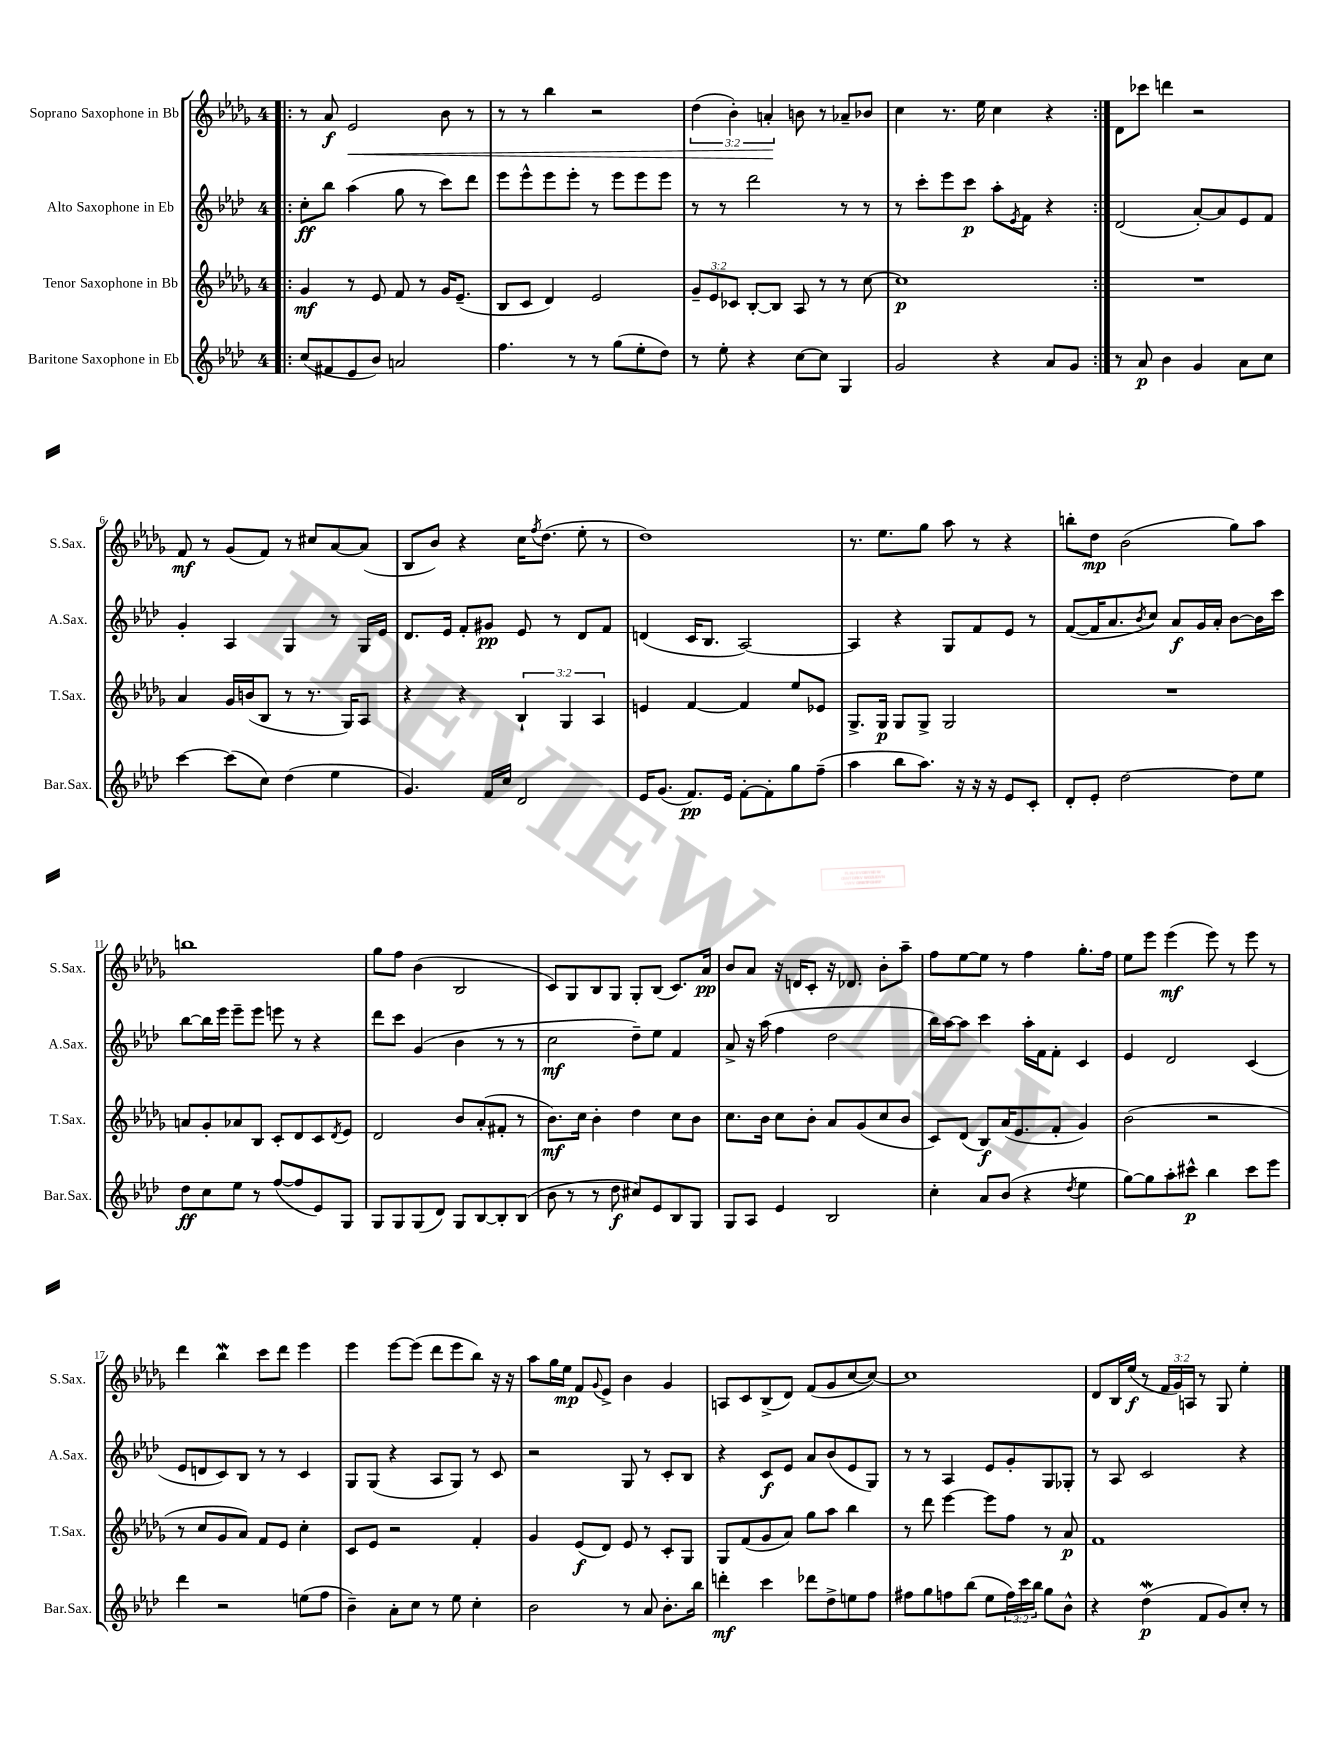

**kern	**dynam	**kern	**dynam	**kern	**dynam	**kern	**dynam
*part4	*part4	*part3	*part3	*part2	*part2	*part1	*part1
*staff4	*staff4	*staff3	*staff3	*staff2	*staff2	*staff1	*staff1
*I"Baritone Saxophone in Eb	*	*I"Tenor Saxophone in Bb	*	*I"Alto Saxophone in Eb	*	*I"Soprano Saxophone in Bb	*
*I'Bar.Sax.	*	*I'T.Sax.	*	*I'A.Sax.	*	*I'S.Sax.	*
*clefG2	*	*clefG2	*	*clefG2	*	*clefG2	*
*k[b-e-a-d-]	*	*k[b-e-a-d-g-]	*	*k[b-e-a-d-]	*	*k[b-e-a-d-g-]	*
*M4/4	*	*M4/4	*	*M4/4	*	*M4/4	*
=1!|:	=1!|:	=1!|:	=1!|:	=1!|:	=1!|:	=1!|:	=1!|:
(8cc/L	.	4g-/	mf	8cc'\L	ff	8r	.
8f#X/	.	.	.	8bb-\J	.	8a-/	f
!	!	!	!	!	!	!	!LO:HP:b
8e-/	.	8r	.	(4aa-\	.	2e-/	<
8b-/J)	.	8e-/	.	.	.	.	.
2an/	.	8f/	.	8gg\	.	.	.
.	.	8r	.	8r	.	.	.
.	.	16g-/KL	.	8ccc\L)	.	8b-\	.
.	.	(8.e-~/J	.	.	.	.	.
.	.	.	.	8ddd-\J	.	8r	.
=2	=2	=2	=2	=2	=2	=2	=2
4.ff\	.	8B-/L	.	8eee-\L	.	8r	.
.	.	8c/J	.	8eee-^^\	.	8r	.
.	.	4d-/)	.	8eee-\	.	4bb-\	.
8r	.	.	.	8eee-'\J	.	.	.
8r	.	2e-/	.	8r	.	2r	.
(8gg\L	.	.	.	8eee-\L	.	.	.
8ee-'\	.	.	.	8eee-\	.	.	.
8dd-\J)	.	.	.	8eee-\J	.	.	.
=3	=3	=3	=3	=3	=3	=3	=3
8r	.	12g-~/L	.	8r	.	(6dd-\	.
.	.	12e-/	.	.	.	.	.
8ee-'\	.	.	.	8r	.	.	.
.	.	12c-X/J	.	.	.	6b-'\)	.
4r	.	[8B-'/L	.	2ddd-\	.	.	.
.	.	.	.	.	.	6an'/	.
.	.	8B-/J]	.	.	.	.	.
[8cc\L	.	8A-/	.	.	.	8bn\	[
8cc\J]	.	8r	.	.	.	8r	.
4G/	.	8r	.	8r	.	8a-X~/L	.
.	.	[8cc\	.	8r	.	8b-X/J	.
=4	=4	=4	=4	=4	=4	=4	=4
2g/	.	1cc]	p	8r	.	4cc\	.
.	.	.	.	8ccc'\L	.	.	.
.	.	.	.	8eee-\	.	8.r	.
.	.	.	.	8ccc\J	p	.	.
.	.	.	.	.	.	16ee-\	.
4r	.	.	.	8aa-'\L	.	4cc\	.
.	.	.	.	8qe-/	.	.	.
.	.	.	.	8f\J	.	.	.
8a-/L	.	.	.	4r	.	4r	.
8g/J	.	.	.	.	.	.	.
=5:|!	=5:|!	=5:|!	=5:|!	=5:|!	=5:|!	=5:|!	=5:|!
8r	.	1r	.	(2d-/	.	8d-\L	.
8a-/	p	.	.	.	.	8ccc-X\J	.
4b-\	.	.	.	.	.	4dddn\	.
4g/	.	.	.	[8a-'/L)	.	2r	.
.	.	.	.	8a-/]	.	.	.
8a-\L	.	.	.	8e-/	.	.	.
8cc\J	.	.	.	8f/J	.	.	.
!!LO:LB:g=z
=6	=6	=6	=6	=6	=6	=6	=6
[4ccc\	.	4a-/	.	4g'/	.	8f/	mf
.	.	.	.	.	.	8r	.
(8ccc\L]	.	16g-/LL	.	4A-/	.	(8g-/L	.
.	.	(16bn/J	.	.	.	.	.
8cc\J)	.	8B-/J	.	.	.	8f/J)	.
(4dd-\	.	8r	.	4G/	.	8r	.
.	.	8.r	.	.	.	8cc#X/L	.
4ee-\	.	.	.	8r	.	[8a-/	.
.	.	16G-/KL)	.	.	.	.	.
.	.	8A-/J	.	16G/LL	.	(8a-/J]	.
.	.	.	.	16e-/JJ	.	.	.
=7	=7	=7	=7	=7	=7	=7	=7
4.g/)	.	4r	.	8.d-/L	.	8B-/L	.
.	.	.	.	.	.	8b-/J)	.
.	.	.	.	16e-/Jk	.	.	.
.	.	4r	.	8f'/L	.	4r	.
16f/LL	.	.	.	8g#X/J	pp	.	.
16cc/JJ	.	.	.	.	.	.	.
2d-/	.	6B-`/	.	8e-/	.	16cc\KL	.
.	.	.	.	.	.	8qff/	.
.	.	.	.	.	.	(8.dd-\J	.
.	.	.	.	8r	.	.	.
.	.	6G-/	.	.	.	.	.
.	.	.	.	8d-/L	.	8ee-'\	.
.	.	6A-/	.	.	.	.	.
.	.	.	.	8f/J	.	8r	.
=8	=8	=8	=8	=8	=8	=8	=8
16e-/KL	.	4en/	.	(4dn/	.	1dd-)	.
(8.g/J	.	.	.	.	.	.	.
8.f/L)	pp	[4f/	.	16c/KL	.	.	.
.	.	.	.	8.B-/J	.	.	.
16e-/Jk	.	.	.	.	.	.	.
[8f'\L	.	4f/]	.	[2A-/)	.	.	.
8f'\]	.	.	.	.	.	.	.
8gg\	.	8ee-/L	.	.	.	.	.
(8ff~\J	.	8e-X/J	.	.	.	.	.
=9	=9	=9	=9	=9	=9	=9	=9
4aa-\	.	8.G-^/L	.	4A-/]	.	8.r	.
.	.	16G-/Jk	p	.	.	8.ee-\L	.
8bb-\L	.	8G-/L	.	4r	.	.	.
8.aa-\J)	.	8G-^/J	.	.	.	8gg-\J	.
.	.	2G-/	.	8G/L	.	8aa-\	.
16r	.	.	.	.	.	.	.
16r	.	.	.	8f/	.	8r	.
16r	.	.	.	.	.	.	.
8e-/L	.	.	.	8e-/J	.	4r	.
8c'/J	.	.	.	8r	.	.	.
=10	=10	=10	=10	=10	=10	=10	=10
8d-'/L	.	1r	.	([8f/L	.	8bbn'\L	.
8e-'/J	.	.	.	16f/K]	.	8dd-\J	mp
.	.	.	.	8.a-/	.	.	.
[2dd-\	.	.	.	.	.	(2b-\	.
.	.	.	.	8qb-/	.	.	.
.	.	.	.	8cc/J)	.	.	.
.	.	.	.	8a-/L	f	.	.
.	.	.	.	16g/L	.	.	.
.	.	.	.	16a-'/JJ	.	.	.
8dd-\L]	.	.	.	[8b-\L	.	8gg-\L)	.
8ee-\J	.	.	.	16b-\L]	.	8aa-\J	.
.	.	.	.	16ccc\JJ	.	.	.
!!LO:LB:g=z
=11	=11	=11	=11	=11	=11	=11	=11
8dd-\L	ff	8an/L	.	[8bb-\L	.	1bbn	.
8cc\	.	8g-'/	.	16bb-\L]	.	.	.
.	.	.	.	16eee-\JJ	.	.	.
8ee-\J	.	8a-X/	.	8eee-~\L	.	.	.
8r	.	8B-/J	.	8eee-\J	.	.	.
([8ff/L	.	8c'/L	.	8eeen\	.	.	.
8ff/]	.	8d-/	.	8r	.	.	.
8e-/)	.	8c/	.	4r	.	.	.
.	.	8qd-/	.	.	.	.	.
8G/J	.	8e-/J	.	.	.	.	.
=12	=12	=12	=12	=12	=12	=12	=12
8G/L	.	2d-/	.	8ddd-\L	.	8gg-\L	.
8G/	.	.	.	8ccc\J	.	8ff\J	.
(8G/	.	.	.	(4g/	.	(4b-\	.
8d-/J)	.	.	.	.	.	.	.
8G/L	.	8b-/L	.	4b-\	.	2B-/	.
[8B-/	.	(8a-'/	.	.	.	.	.
8B-'/]	.	8f#X'/J	.	8r	.	.	.
(8B-/J	.	8r	.	8r	.	.	.
=13	=13	=13	=13	=13	=13	=13	=13
8b-\	.	8.b-\L)	mf	2cc\	mf	8c/L)	.
8r	.	.	.	.	.	8G-/	.
.	.	16cc\Jk	.	.	.	.	.
8r	.	4b-'\	.	.	.	8B-/	.
8dd-\	f	.	.	.	.	8G-/J	.
8cc#X/L)	.	4dd-\	.	8dd-~\L)	.	8G-'/L	.
8e-/	.	.	.	8ee-\J	.	(8B-/J	.
8B-/	.	8cc\L	.	4f/	.	8.c/L)	.
8G/J	.	8b-\J	.	.	.	.	.
.	.	.	.	.	.	16a-/Jk	pp
=14	=14	=14	=14	=14	=14	=14	=14
8G/L	.	8.cc\L	.	8a-^/	.	8b-/L	.
8A-/J	.	.	.	16r	.	8a-/J	.
.	.	16b-\Jk	.	(16aa-\	.	.	.
4e-/	.	8cc\L	.	4ff\	.	16r	.
.	.	.	.	.	.	16dn/KL	.
.	.	8b-'\J	.	.	.	8c'/J	.
2B-/	.	8a-/L	.	2dd-\	.	16r	.
.	.	.	.	.	.	8.d-X/	.
.	.	(8g-/	.	.	.	.	.
.	.	8cc/	.	.	.	8b-'\L	.
.	.	8b-/J	.	.	.	8aa-~\J	.
=15	=15	=15	=15	=15	=15	=15	=15
4cc'\	.	8c/L)	.	16bb-\LL)	.	8ff\L	.
.	.	.	.	[16aa-\J	.	.	.
.	.	(8d-/J	.	8aa-\J]	.	[8ee-\	.
8a-/L	.	8B-/L)	f	4ccc\	.	8ee-\J]	.
(8b-/J	.	(16a-/K	.	.	.	8r	.
.	.	8.e-/	.	.	.	.	.
4r	.	.	.	16aa-'\LL	.	4ff\	.
.	.	.	.	16f\J	.	.	.
.	.	8f'/J	.	8f'\J	.	.	.
8qdd-/	.	.	.	.	.	.	.
4ee-\	.	4g-/)	.	4c/	.	8.gg-'\L	.
.	.	.	.	.	.	16ff\Jk	.
=16	=16	=16	=16	=16	=16	=16	=16
[8gg\L)	.	(2b-\	.	4e-/	.	8ee-\L	.
8gg\]	.	.	.	.	.	8eee-\J	.
8aa-'\	.	.	.	2d-/	.	(4eee-\	mf
8ccc#X^^\J	p	.	.	.	.	.	.
4bb-\	.	2r	.	.	.	8eee-\)	.
.	.	.	.	.	.	8r	.
8ccc#\L	.	.	.	(4c/	.	8eee-\	.
8eee-\J	.	.	.	.	.	8r	.
!!LO:LB:g=z
=17	=17	=17	=17	=17	=17	=17	=17
4ddd-\	.	8r	.	8e-/L	.	4ddd-\	.
.	.	8cc/L	.	8dn/	.	.	.
2r	.	8g-/	.	8c/)	.	4bb-W\	.
.	.	8a-/J)	.	8B-/J	.	.	.
.	.	8f/L	.	8r	.	8ccc\L	.
.	.	8e-/J	.	8r	.	8ddd-\J	.
(8een\L	.	4cc'\	.	4c/	.	4eee-\	.
8ff\J	.	.	.	.	.	.	.
=18	=18	=18	=18	=18	=18	=18	=18
4b-~\)	.	8c/L	.	8G/L	.	4eee-\	.
.	.	8e-/J	.	(8G/J	.	.	.
8a-'\L	.	2r	.	4r	.	[8eee-\L	.
8cc\J	.	.	.	.	.	(8eee-\J]	.
8r	.	.	.	8A-/L	.	8ddd-\L	.
8ee-\	.	.	.	8G/J)	.	8eee-\	.
4cc'\	.	4f'/	.	8r	.	8bb-\J)	.
.	.	.	.	8c/	.	16r	.
.	.	.	.	.	.	16r	.
=19	=19	=19	=19	=19	=19	=19	=19
2b-\	.	4g-/	.	2r	.	8aa-\L	.
.	.	.	.	.	.	16gg-\L	.
.	.	.	.	.	.	16ee-\JJ	mp
.	.	(8e-/L	f	.	.	8f/L	.
.	.	.	.	.	.	8qqg-/	.
.	.	8d-/J)	.	.	.	8e-^/J	.
8r	.	8e-/	.	8G/	.	4b-\	.
8a-/	.	8r	.	8r	.	.	.
8.b-'\L	.	8c'/L	.	8c'/L	.	4g-/	.
.	.	8G-/J	.	8B-/J	.	.	.
16bb-\Jk	.	.	.	.	.	.	.
=20	=20	=20	=20	=20	=20	=20	=20
4dddn'\	mf	8G-/L	.	4r	.	8An/L	.
.	.	(8f/	.	.	.	8c/	.
4ccc\	.	8g-/	.	8c/L	f	(8B-^/	.
.	.	8a-/J)	.	8e-/J	.	8d-/J)	.
8ddd-X\L	.	8gg-\L	.	8a-/L	.	(8f/L	.
8dd-^\	.	8aa-\J	.	(8b-/	.	8g-/	.
8een\	.	4bb-\	.	8e-/	.	[8cc/	.
8ff\J	.	.	.	8G/J)	.	8cc/J_)	.
=21	=21	=21	=21	=21	=21	=21	=21
8ff#X\L	.	8r	.	8r	.	1cc]	.
8gg\	.	8ddd-\	.	8r	.	.	.
8ffn\	.	[4eee-\	.	4A-/	.	.	.
(8bb-\J	.	.	.	.	.	.	.
8ee-\L	.	8eee-\L]	.	8e-/L	.	.	.
24ff\L)	.	8ff\J	.	8g'/	.	.	.
24ccc\	.	.	.	.	.	.	.
24bb-\JJ	.	.	.	.	.	.	.
8gg\L	.	8r	.	8G/	.	.	.
8b-^^\J	.	8a-/	p	8G-X'/J	.	.	.
=22	=22	=22	=22	=22	=22	=22	=22
4r	.	1f	.	8r	.	8d-/L	.
.	.	.	.	8A-/	.	16B-/L	.
.	.	.	.	.	.	(16ee-/JJ	f
(4dd-w\	p	.	.	2c/	.	8r	.
.	.	.	.	.	.	24f/LL	.
.	.	.	.	.	.	24g-/)	.
.	.	.	.	.	.	24An/JJ	.
8f/L	.	.	.	.	.	8r	.
8g/)	.	.	.	.	.	8G-/	.
8cc'/J	.	.	.	4r	.	4ee-'\	.
8r	.	.	.	.	.	.	.
==	==	==	==	==	==	==	==
*-	*-	*-	*-	*-	*-	*-	*-
